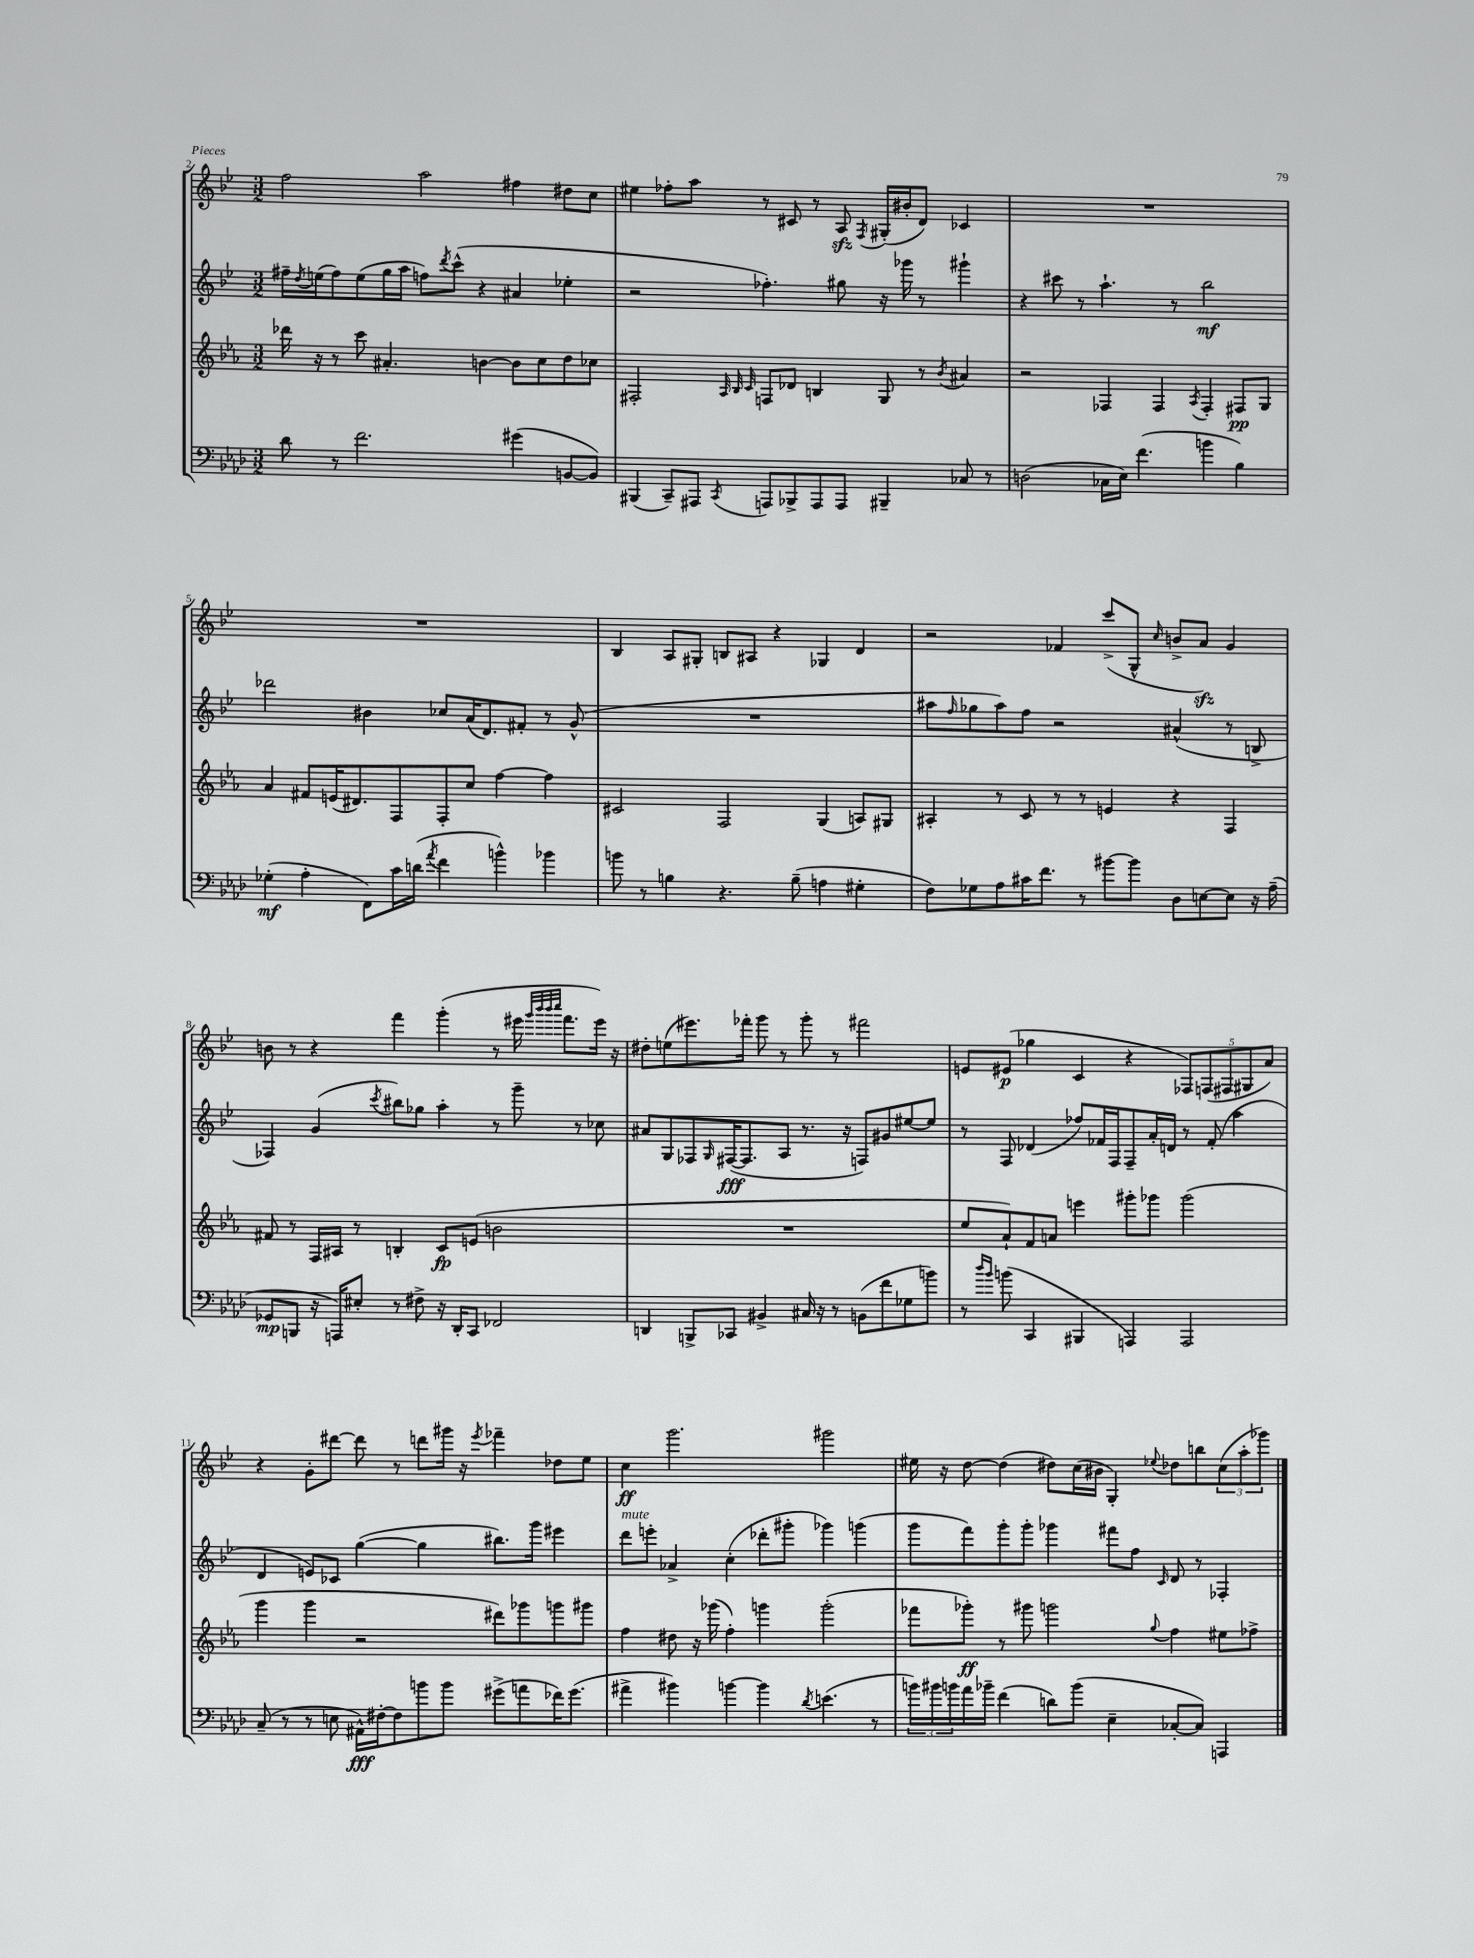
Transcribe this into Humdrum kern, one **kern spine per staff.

**kern	**dynam	**kern	**dynam	**kern	**dynam	**kern	**dynam
*part4	*part4	*part3	*part3	*part2	*part2	*part1	*part1
*staff4	*staff4	*staff3	*staff3	*staff2	*staff2	*staff1	*staff1
*clefF4	*	*clefG2	*	*clefG2	*	*clefG2	*
*k[b-e-a-d-]	*	*k[b-e-a-]	*	*k[b-e-]	*	*k[b-e-]	*
*M3/2	*	*M3/2	*	*M3/2	*	*M3/2	*
=2	=2	=2	=2	=2	=2	=2	=2
8d-\	.	16ddd-X\	.	16ff#X~\LL	.	2ff\	.
.	.	.	.	8qdd/	.	.	.
.	.	16r	.	(16een\J	.	.	.
8r	.	8r	.	8ff#\)	.	.	.
2.f\	.	8ccc\	.	(8ee\	.	.	.
.	.	4.a#X'/	.	16gg\L	.	.	.
.	.	.	.	16aa\JJ	.	.	.
.	.	.	.	8ffn\L)	.	2aa\	.
.	.	.	.	8qddd/	.	.	.
.	.	.	.	(8ccc^^\J	.	.	.
.	.	[4bn\	.	4r	.	.	.
(4g#X\	.	8b\L]	.	4a#X/	.	4ff#X\	.
.	.	8cc\	.	.	.	.	.
[8BBn/L	.	8dd\	.	4ee-X'\	.	8dd#X\L	.
8BB/J])	.	8cc-X\J	.	.	.	8cc\J	.
=3	=3	=3	=3	=3	=3	=3	=3
(4BBB#X/	.	2F#X'/	.	2r	.	4ee#X\	.
8CC~/L)	.	.	.	.	.	8ff-X'\L	.
8AAA#X/J	.	.	.	.	.	8aa\J	.
.	.	32qqA-/	.	.	.	.	.
.	.	32qqB-/	.	.	.	.	.
8qCC/	.	32qqc/	.	.	.	.	.
8AAAn/L	.	8Fn/L	.	4.ff-X'\)	.	8r	.
8BBB-X^/	.	8d-X/J	.	.	.	8c#X/	.
8AAA/	.	4Bn/	.	.	.	8r	.
8AAA/J	.	.	.	8gg#X\	.	8Azz/	.
.	.	.	.	.	.	8qF/	.
4BBB#X~/	.	8G/	.	16r	.	(16G#X'/LL	.
.	.	.	.	16ggg-X\	.	16b#X'/J	.
.	.	8r	.	8r	.	8d/J)	.
.	.	8qb-/	.	.	.	.	.
8C-X/	.	4a#X/	.	4ggg#X`\	.	4c-X/	.
8r	.	.	.	.	.	.	.
=4	=4	=4	=4	=4	=4	=4	=4
(2Dn\	.	2r	.	4r	.	1.r	.
.	.	.	.	8ccc#X\	.	.	.
.	.	.	.	8r	.	.	.
16C-X\LL	.	4F-X/	.	4.aa`\	.	.	.
16E-\JJ)	.	.	.	.	.	.	.
(4.f\	.	.	.	.	.	.	.
.	.	4F-/	.	.	.	.	.
.	.	.	.	8r	.	.	.
.	.	8qA-/	.	.	.	.	.
4bn\	.	4F-'/	.	2bb-\	mf	.	.
4B-\)	.	8F#X/L	pp	.	.	.	.
.	.	8G/J	.	.	.	.	.
!!LO:LB:g=z
=5	=5	=5	=5	=5	=5	=5	=5
(4G-X'\	mf	4a-/	.	2ddd-X\	.	1.r	.
4A-'\	.	8f#X/L	.	.	.	.	.
.	.	(16en/K	.	.	.	.	.
.	.	8.d#X/)	.	.	.	.	.
8FF\L)	.	.	.	4b#X\	.	.	.
16c\L	.	8F/	.	.	.	.	.
(16dn\JJ	.	.	.	.	.	.	.
8qa-/	.	.	.	.	.	.	.
4f\	.	8F'/	.	8cc-X/L	.	.	.
.	.	8cc/J	.	(16a/K	.	.	.
.	.	.	.	8.d/)	.	.	.
4bn^^\)	.	[4ff\	.	.	.	.	.
.	.	.	.	8f#X'/J	.	.	.
4b-X\	.	4ff\]	.	8r	.	.	.
.	.	.	.	(8g^^/	.	.	.
=6	=6	=6	=6	=6	=6	=6	=6
8bn\	.	2c#X/	.	1.r	.	4B-/	.
8r	.	.	.	.	.	.	.
4Bn\	.	.	.	.	.	8A/L	.
.	.	.	.	.	.	8G#X'/J	.
4.r	.	2F/	.	.	.	8Bn/L	.
.	.	.	.	.	.	8A#X/J	.
.	.	.	.	.	.	4r	.
(8B~\	.	.	.	.	.	.	.
4An\	.	(4G/	.	.	.	4G-X/	.
4G#X'\	.	8An/L)	.	.	.	4d/	.
.	.	8G#X/J	.	.	.	.	.
=7	=7	=7	=7	=7	=7	=7	=7
8F\L)	.	4A#X'/	.	8aa#X\L	.	2r	.
.	.	.	.	16qqff/	.	.	.
8G-X\	.	.	.	8gg-X\	.	.	.
8A-\	.	8r	.	8aa#\)	.	.	.
16c#X\K	.	8c/	.	8ff\J	.	.	.
8.f\J	.	.	.	.	.	.	.
.	.	8r	.	2r	.	4f-X/	.
8r	.	8r	.	.	.	.	.
[8b#X\L	.	4en/	.	.	.	(8ccc^/L	.
8b#\J]	.	.	.	.	.	8G^^/J	.
.	.	.	.	.	.	16qqcc/	.
8D-\L	.	4r	.	(4a#X^^/	.	8bn^/L	.
[8En\	.	.	.	.	.	8azz/J)	.
8E\J]	.	4F/	.	8r	.	4g/	.
16r	.	.	.	8Bn^/	.	.	.
(16A-~\	.	.	.	.	.	.	.
!!LO:LB:g=z
=8	=8	=8	=8	=8	=8	=8	=8
8GG-X/L	mp	8f#X/	.	4F-X/)	.	8bn\	.
8BBBn/J	.	8r	.	.	.	8r	.
16r	.	16F/LL	.	(4g/	.	4r	.
16AAAn/KL)	.	16A#X/JJ	.	.	.	.	.
8E#X'/J	.	8r	.	.	.	.	.
.	.	.	.	8qccc/	.	.	.
8r	.	4Bn'/	.	8bb#X\L)	.	4fff\	.
8F#X^\	.	.	.	8gg-X\J	.	.	.
16r	.	8c/L	fp	4aa'\	.	(4ggg'\	.
16DD-'/KL	.	.	.	.	.	.	.
8CC/J	.	(8en/J	.	.	.	.	.
2FF-X/	.	2bn\	.	8r	.	8r	.
.	.	.	.	8ggg~\	.	16eee#X\	.
.	.	.	.	.	.	32qqggg/LLL	.
.	.	.	.	.	.	32qqbbb-/	.
.	.	.	.	.	.	32qqbbb-/	.
.	.	.	.	.	.	32qqcccc/JJJ	.
.	.	.	.	.	.	8.fff\L	.
.	.	.	.	8r	.	.	.
.	.	.	.	8cc-X\	.	16eee#\Jk)	.
.	.	.	.	.	.	16r	.
=9	=9	=9	=9	=9	=9	=9	=9
4DDn/	.	1.r	.	8a#X/L	.	8dd#X'\L	.
.	.	.	.	8G/	.	(8een\	.
8BBBn^/L	.	.	.	8F-X/	.	8.eee#X\)	.
.	.	.	.	16qqG/	.	.	.
8CC-X/J	.	.	.	([16F#X/K	fff	.	.
.	.	.	.	8.F#/]	.	16fff-X'\Jk	.
4BB#X^/	.	.	.	.	.	8ggg\	.
.	.	.	.	8A/J	.	8r	.
16C#X/	.	.	.	8.r	.	8ggg'\	.
16r	.	.	.	.	.	.	.
8r	.	.	.	.	.	8r	.
.	.	.	.	16r	.	.	.
(8BBn\L	.	.	.	8Fn/L)	.	2fff#X\	.
8f\	.	.	.	8g#X/	.	.	.
8G-X\	.	.	.	[8ee#X/	.	.	.
8bn\J)	.	.	.	8ee#/J]	.	.	.
=10	=10	=10	=10	=10	=10	=10	=10
8r	.	8ee-/L	.	8r	.	8en/L	.
16qqdd-/LL	.	.	.	.	.	.	.
16qqb-/JJ	.	.	.	.	.	.	.
(8bn\	.	8a-`/)	.	8F/	.	(8e#X/J	p
4CC/	.	8f/	.	(4d-X/	.	4gg-X\	.
.	.	8an/J	.	.	.	.	.
4BBB#X/	.	4eeen\	.	8ff-X/L)	.	4c/	.
.	.	.	.	16f-X/L	.	.	.
.	.	.	.	16F/J	.	.	.
4AAAn/)	.	8ggg#X'\L	.	8F~/	.	4r	.
.	.	8ggg-X\J	.	16a'/L	.	.	.
.	.	.	.	16dn/JJ	.	.	.
2AAA/	.	(2ggg-\	.	8r	.	10F-X/L)	.
.	.	.	.	.	.	(10Fn/	.
.	.	.	.	(8f-'/	.	.	.
.	.	.	.	.	.	10F#X/	.
.	.	.	.	4aa\	.	.	.
.	.	.	.	.	.	10G#X/	.
.	.	.	.	.	.	10a/J)	.
!!LO:LB:g=z
=11	=11	=11	=11	=11	=11	=11	=11
(8C~/	.	4ggg\	.	4d/	.	4r	.
8r	.	.	.	.	.	.	.
8r	.	4ggg\	.	8en/L)	.	8g'\L	.
8En\	.	.	.	8c-X/J	.	[8ddd#X\J	.
16AA#X^^\LL)	fff	2r	.	([4gg\	.	8ddd#\]	.
[16F#X'\J	.	.	.	.	.	.	.
8F#\]	.	.	.	.	.	8r	.
8bn\	.	.	.	4gg\]	.	8dddn\L	.
8b\J	.	.	.	.	.	16ggg#X\Jk	.
.	.	.	.	.	.	16r	.
.	.	.	.	.	.	8qeee-/	.
(8g#X^\L	.	8ddd#X\L)	.	8.bb#X\L)	.	4fff-X~\	.
8an\	.	8ggg-X\	.	.	.	.	.
.	.	.	.	16ggg\Jk	.	.	.
16f-X\K)	.	8gggn\	.	4eee#X\	.	8dd-X\L	.
(8.g#\J	.	.	.	.	.	.	.
.	.	8ggg#X\J	.	.	.	8ee-\J	.
=12	=12	=12	=12	=12	=12	=12	=12
!	!	!	!	!LO:TX:a:i:t=mute	!	!	!
4a#X^\	.	4ff\	.	8ddd\L	.	4cc\	ff
.	.	.	.	8eeen'\J	.	.	.
4b#X\)	.	8dd#X\	.	4a-X^/	.	2.ggg\	.
.	.	16r	.	.	.	.	.
.	.	(16ggg-X\	.	.	.	.	.
[4bn\	.	4ff'\)	.	(4cc'\	.	.	.
4b\]	.	4gggn\	.	8ddd-X'\L	.	.	.
.	.	.	.	8ggg#X'\J	.	.	.
8qd-/	.	.	.	.	.	.	.
(4.en\	.	(2ggg'\	.	4ggg-X\)	.	2ggg#X\	.
.	.	.	.	(4gggn\	.	.	.
8r	.	.	.	.	.	.	.
=13	=13	=13	=13	=13	=13	=13	=13
24bn\LL)	.	8fff-X\L	.	8ggg\L	.	16ee#X\	.
24b#X\	.	.	.	.	.	.	.
.	.	.	.	.	.	16r	.
24bn\	.	.	.	.	.	.	.
16a-\	.	8ggg-X'\J)	ff	8fff\)	.	[8dd\	.
16b-X~\JJ	.	.	.	.	.	.	.
(4f\	.	8r	.	8ggg'\	.	(4dd\]	.
.	.	8ggg#X\	.	8ggg'\J	.	.	.
8dn\L)	.	2gggn\	.	4ggg-X\	.	8dd#X\L)	.
(8b-\J	.	.	.	.	.	(16cc\L	.
.	.	.	.	.	.	16b#X\JJ	.
4E-~\	.	.	.	8fff#X\L	.	4G'/)	.
.	.	.	.	8ff\J	.	.	.
.	.	8qqgg/	.	16qqc/	.	8qqee-X/	.
[8C-X'/L	.	4ff\	.	8d/	.	8dd-X\L	.
8C-/J])	.	.	.	8r	.	8bbn\	.
4AAAn/	.	8ee#X\L	.	4F-X'/	.	(12cc\	.
.	.	.	.	.	.	12aa'\	.
.	.	8ff-X^\J	.	.	.	.	.
.	.	.	.	.	.	12ggg-X\J)	.
==	==	==	==	==	==	==	==
*-	*-	*-	*-	*-	*-	*-	*-
